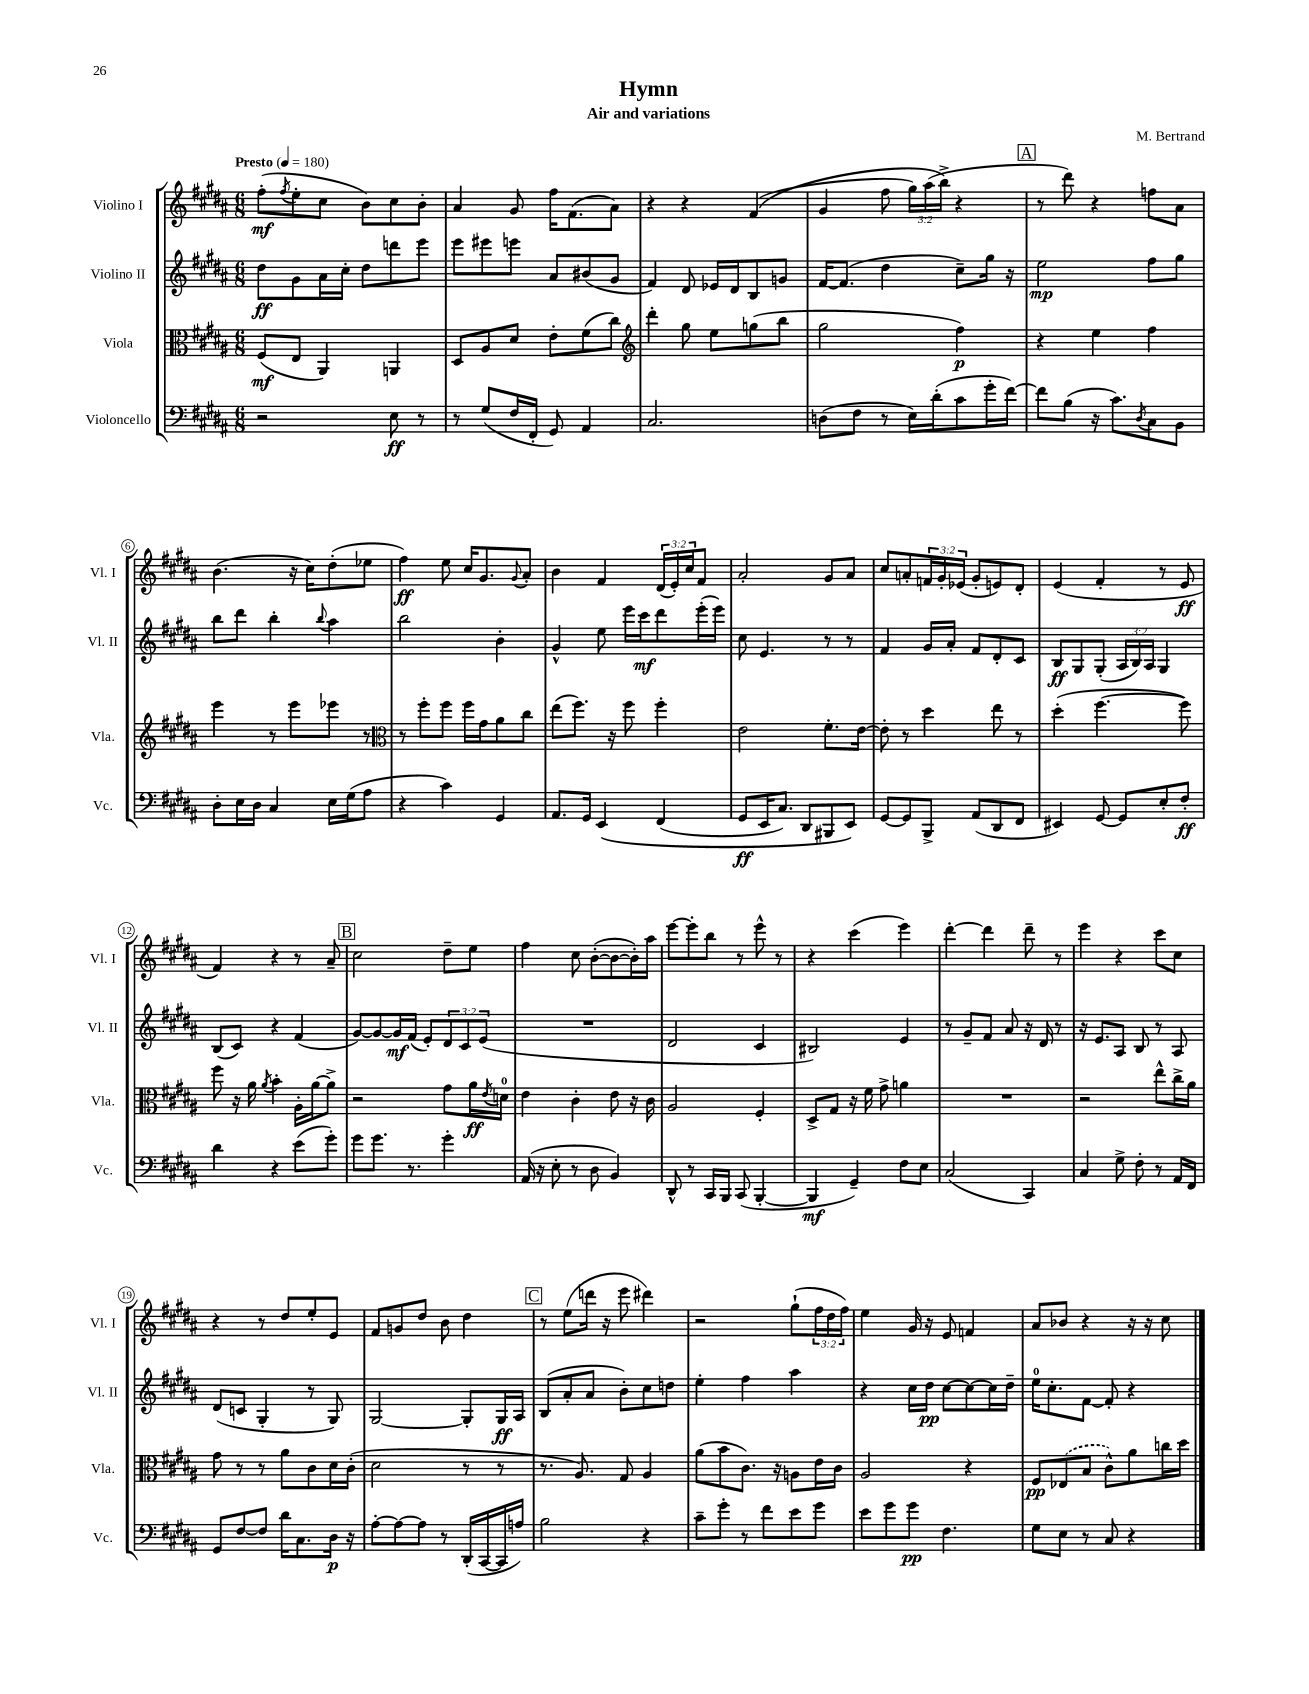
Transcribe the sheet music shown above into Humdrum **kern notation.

**kern	**kern	**kern	**kern
*staff4	*staff3	*staff2	*staff1
*clefF4	*clefC3	*clefG2	*clefG2
*k[f#c#g#d#a#]	*k[f#c#g#d#a#]	*k[f#c#g#d#a#]	*k[f#c#g#d#a#]
*M6/8	*M6/8	*M6/8	*M6/8
*MM180	*MM180	*MM180	*MM180
2r	(8F#	8dd#	(8ff#'
.	.	.	8qff#
.	8E	8g#	8ee'
.	4AA#)	16a#	8cc#
.	.	16cc#'	.
.	.	8dd#	8b)
8E	4AA	8ddd	8cc#
8r	.	8eee	8b'
=	=	=	=
8r	8D#	8eee	4a#
(8G#	8A#	8eee#	.
16F#	8d#	8eee	8g#
16FF#'	.	.	.
8GG#)	8e'	8a#	16ff#
.	.	.	(8.f#
4AA#	(8f#	(8b#	.
.	8cc#)	8g#	8a#)
=	=	=	=
*	*clefG2	*	*
2.C#	4ddd#'	4f#)	4r
.	8gg#	8d#	4r
.	8ee	16e-	.
.	.	16d#	.
.	(8gg	8B	&((4f#
.	8bb	8g	.
=	=	=	=
(8D	2gg#	[16f#	4g#
.	.	(8.f#]	.
8F#	.	.	.
8r	.	4dd#	8ff#
16E)	.	.	24gg#)
.	.	.	(24aa#
(16d#'	.	.	.
.	.	.	24bb^&)
8c#	4ff#)	8cc#~)	4r
16g#'	.	16gg#	.
[16f#)	.	16r	.
=	=	=	=
8f#]	4r	2ee	8r
(8B	.	.	8ddd#)
16r	4ee	.	4r
8.c#)	.	.	.
8qD#	.	.	.
8C#	4ff#	8ff#	8ff
8BB	.	8gg#	8a#
=	=	=	=
8D#'	4eee	8bb	(4.b
16E	.	8ddd#	.
16D#	.	.	.
4C#	8r	4bb'	.
.	8eee	.	16r
.	.	.	16cc#)
.	.	8qqbb	.
16E	8eee-	4aa#	(8dd#'
(16G#	.	.	.
8A#	8r	.	8ee-
=	=	=	=
*	*clefC3	*	*
4r	8r	2bb	4ff#)
.	8ff#'	.	.
4c#)	8ff#	.	8ee
.	16ff#	.	16cc#
.	16g#	.	8.g#
4GG#	8a#	4b'	.
.	.	.	8qqg#
.	8cc#	.	8a#'
=	=	=	=
8.AA#	(8ee	4g#^^	4b
.	8.ff#)	.	.
16GG#	.	.	.
&(4EE	.	8ee	4f#
.	16r	.	.
.	8ff#	16eee	.
.	.	16ccc#	.
(4FF#	4ff#'	8ddd#	(24d#
.	.	.	24e')
.	.	.	24cc#
.	.	(16eee'	8f#
.	.	16eee)	.
=	=	=	=
8GG#	2e	8cc#	2a#'
16EE	.	4.e	.
8.C#)	.	.	.
8DD#	.	.	.
8BBB#	8.f#'	8r	8g#
8EE&)	.	8r	8a#
.	[16e	.	.
=	=	=	=
[8GG#	8e']	4f#	8cc#
8GG#]	8r	.	8a'
8BBB^	4dd#	16g#	24f
.	.	.	24g#'
.	.	16a#'	.
.	.	.	(24e-
(8AA#	.	8f#	8g#'
8DD#	8ee	8d#'	8e)
8FF#	8r	8c#	8d#'
=	=	=	=
4EE#)	(4dd#'	8B	(4e
.	.	8G#	.
[8GG#	[4.ff#	(8G#'	4f#'
8GG#]	.	24A#	.
.	.	24B)	.
.	.	24A#	.
8E'	.	4G#	8r
8F#'	8ff#])	.	8e
=	=	=	=
4d#	8ff#	(8B	4f#)
.	16r	8c#)	.
.	16a#	.	.
.	8qa#	.	.
4r	4b'	4r	4r
(8e	16A#'	(4f#	8r
.	[16a#	.	.
8g#')	8a#^]	.	8a#~
=	=	=	=
8g#	2r	[8g#)	2cc#
8.g#	.	8g#_	.
.	.	16g#]	.
8.r	.	(16f#	.
.	.	8e')	.
4g#'	8g#	12d#	8dd#~
.	.	12c#	.
.	16a#	.	8ee
.	.	(12e	.
.	8qe	.	.
.	16d	.	.
=	=	=	=
(16AA#	4e	2.r	4ff#
16r	.	.	.
8E'	.	.	.
8r	4c#'	.	8cc#
8D#	.	.	([8b'
4BB)	8e	.	8b_
.	16r	.	16b'])
.	16c#	.	16aa#
=	=	=	=
8DD#^^	2A#	2d#	[8eee
8r	.	.	8eee']
16CC#	.	.	8bb
16BBB	.	.	.
(8CC#	.	.	8r
[4BBB'	4F#'	4c#	8eee^^
.	.	.	8r
=	=	=	=
4BBB]	8D#^	2B#)	4r
.	8G#	.	.
4GG#~)	16r	.	(4ccc#
.	16f#	.	.
.	8g#^	.	.
8F#	4a	4e	4eee)
8E	.	.	.
=	=	=	=
(2C#	2.r	8r	[4ddd#'
.	.	8g#~	.
.	.	8f#	4ddd#]
.	.	8a#	.
4CC#)	.	16r	8ddd#~
.	.	16d#	.
.	.	8r	8r
=	=	=	=
4C#	2r	16r	4eee
.	.	8.e	.
8G#^	.	8A#	4r
8F#'	.	8B	.
8r	8ee^^	8r	8ccc#
16AA#	16cc#^	8A#	8cc#
16FF#	16a#	.	.
=	=	=	=
8GG#	8g#	(8d#	4r
[8F#	8r	8c	.
8F#]	8r	4G#'	8r
16d#	8a#	.	8dd#
8.C#	.	.	.
.	8c#	8r	8ee'
16D#	16d#	8G#)	8e
16r	(16c#'	.	.
=	=	=	=
[8A#'	2d#	[2G#	8f#
8A#_	.	.	8g
8A#]	.	.	8dd#
8r	.	.	8b
(16DD#'	8r	8G#']	4dd#
[16CC#	.	.	.
16CC#]	8r	16G#	.
16A)	.	16A#	.
=	=	=	=
2B	8.r	(8B	8r
.	.	8a#'	(8ee
.	8.A#)	.	.
.	.	8a#	16ddd
.	.	.	16r
.	8G#	8b')	8eee
4r	4A#	8cc#	4ddd#)
.	.	8dd	.
=	=	=	=
8c#~	(8a#	4ee'	2r
8g#'	8b	.	.
8r	8.c#)	4ff#	.
8f#	.	.	.
.	16r	.	.
8e	8A	4aa#	(8gg#`
8g#	16e	.	24ff#
.	.	.	24dd#
.	16c#	.	.
.	.	.	24ff#)
=	=	=	=
8e	2A#	4r	4ee
8g#	.	.	.
8g#	.	16cc#	16g#
.	.	16dd#	16r
4.F#	.	[8cc#	8e
.	4r	8cc#_	4f
.	.	16cc#]	.
.	.	16dd#~	.
=	=	=	=
8G#	8F#	16ee	8a#
.	.	8.cc#'	.
8E	(8E-	.	8b-
8r	8B	[8f#	4r
8C#	8c#^^)	8f#']	.
4r	8a#	4r	16r
.	.	.	16r
.	16cc	.	8cc#
.	16dd#	.	.
==	==	==	==
*-	*-	*-	*-
